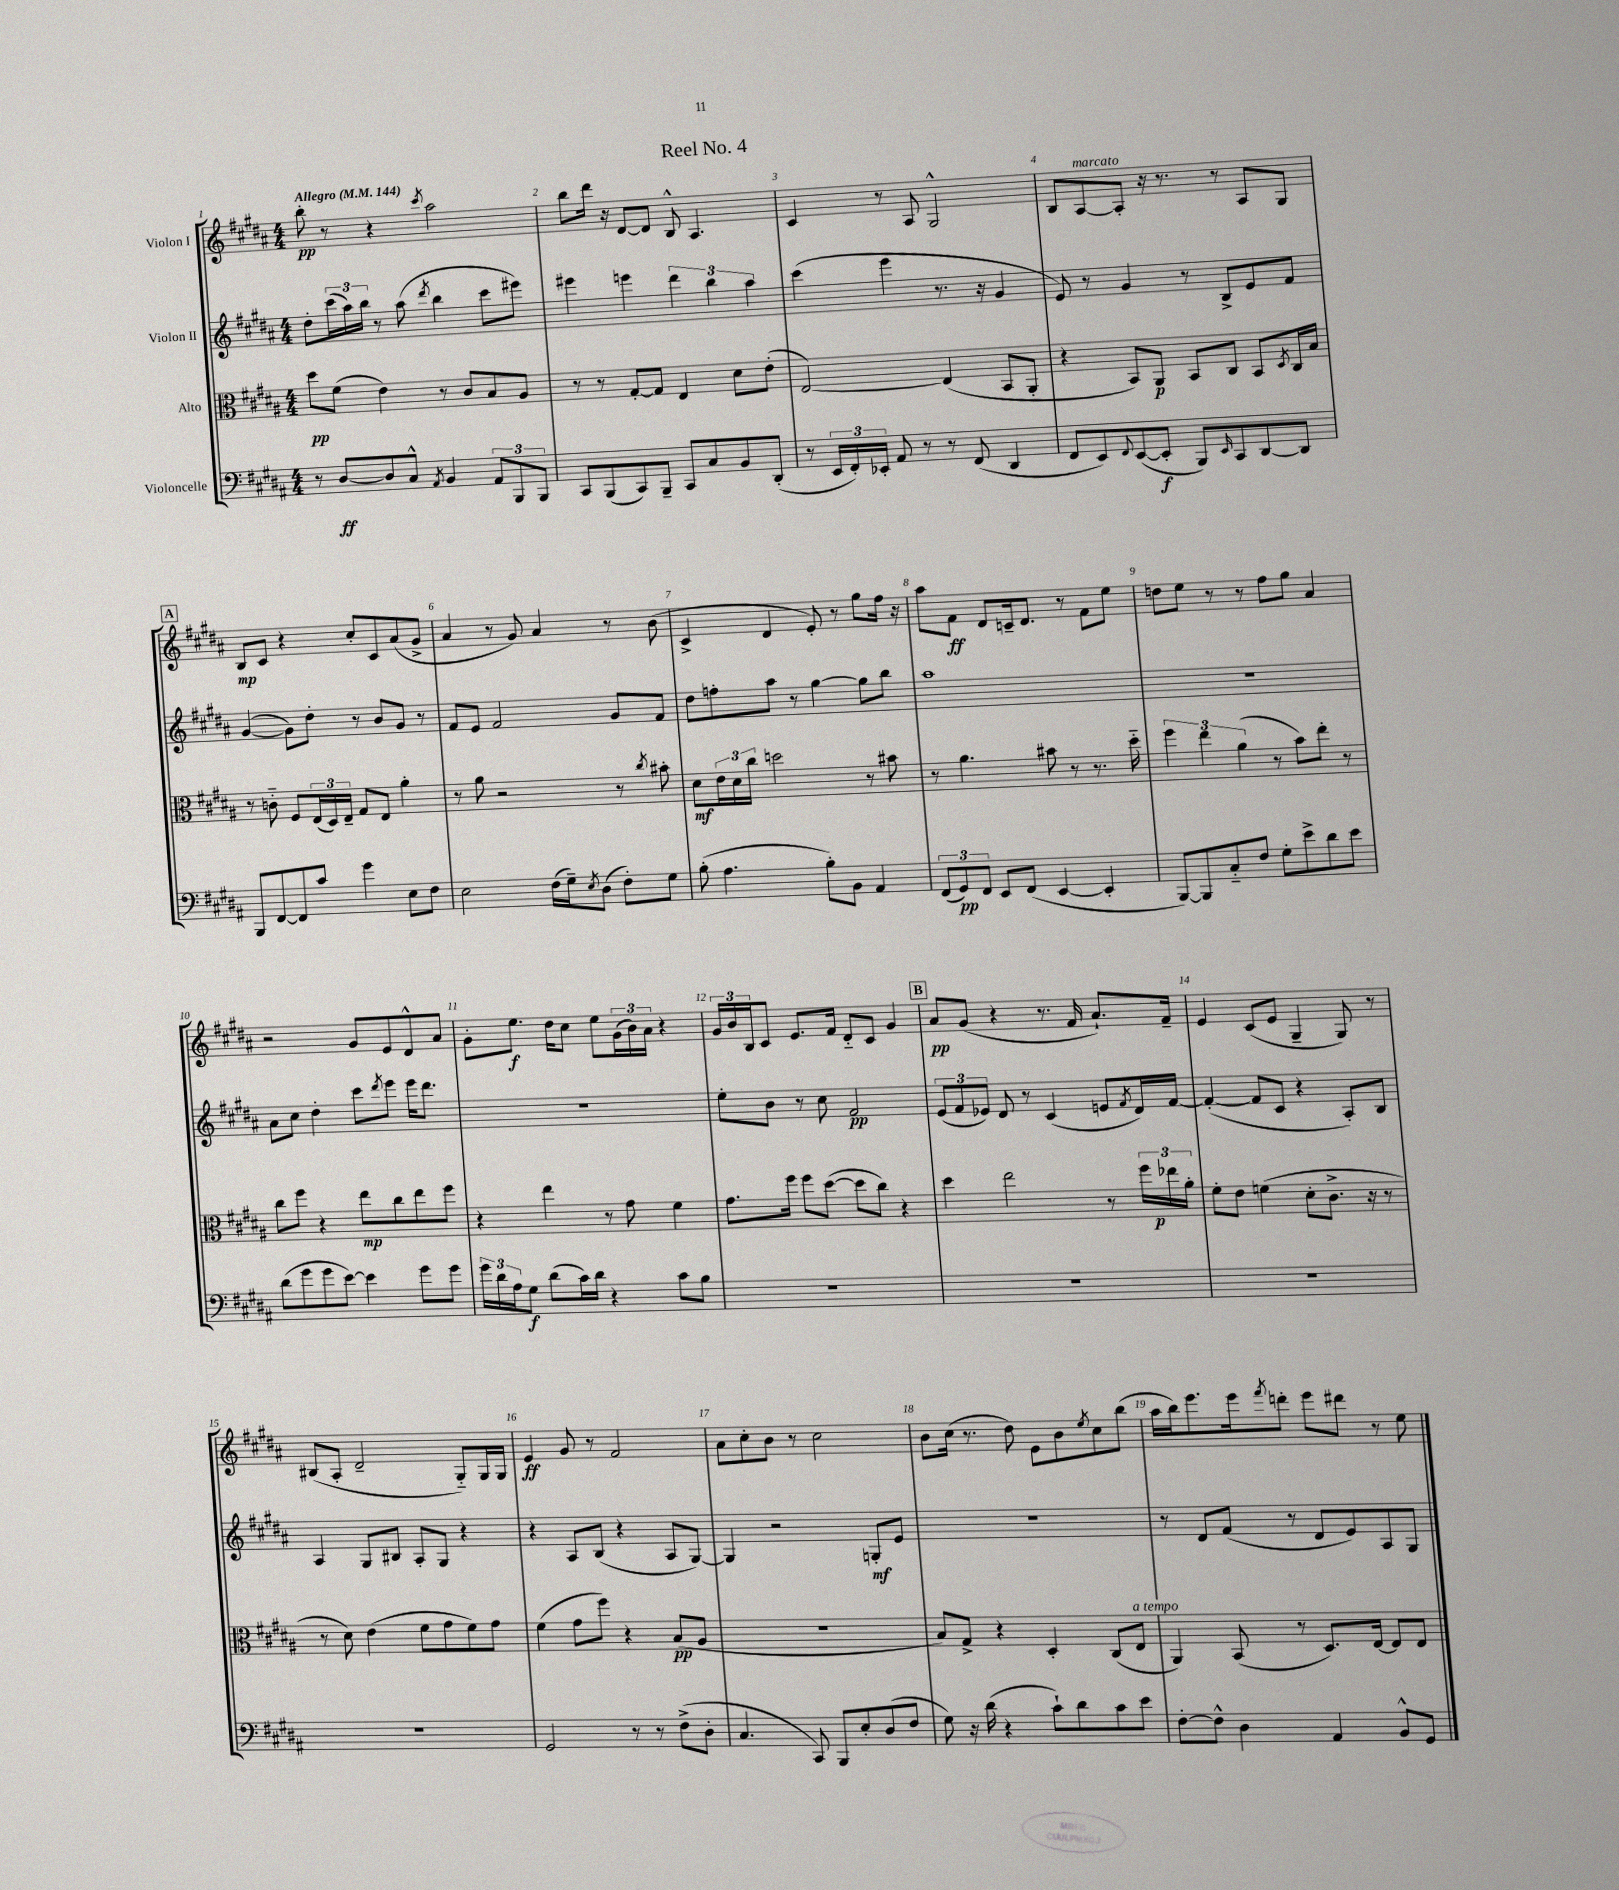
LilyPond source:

\header { title = "Reel No. 4" }
<<
\new StaffGroup <<
\new Staff = "s0" \with { instrumentName = "Violon I" } {
    \clef treble \key b \major \numericTimeSignature \time 4/4 \tempo "Allegro" 4 = 144
    b''8-.\pp r8 r4 \acciaccatura { cis'''8 } ais''2 |
    b''8 dis'''16 r16 dis'8~ dis'8 b8-^ ais4. |
    cis'4 r8 ais8 gis2-^ |
    b8 ais8~^\markup { \italic "marcato" } ais8-. r16 r8. r8 ais8 gis8 |
    \mark \markup { \box "A" } b8\mp cis'8 r4 cis''8-. cis'8 ais'8( gis'8-> |
    ais'4 r8 gis'8) ais'4 r8 b'8( |
    cis'4-> dis'4 e'8-.) r8 gis''8 fis''16 r16 |
    ais''8 fis'8\ff dis'8 c'16-- dis'8. r8 fis'8 e''8 |
    d''8 e''8 r8 r8 fis''8 gis''8 ais'4 |
    r2 gis'8 e'8 dis'8-^ ais'8 |
    gis'8-. e''8.\f dis''16 cis''8 e''8 \tuplet 3/2 { gis'16( b'16) ais'16 } r4 |
    \tuplet 3/2 { gis'16 b'16 b16 } cis'8 e'8. fis'16 dis'8-_ cis'8 gis'4 |
    \mark \markup { \box "B" } ais'8\pp gis'8( r4 r8. fis'16 ais'8.-!) fis'16-- |
    e'4 cis'8( e'8 gis4-- gis8) r8 |
    bis8( ais8-. dis'2-- gis8-_) gis16 gis16 |
    e'4\ff gis'8 r8 fis'2 |
    ais'8 cis''8-. b'8 r8 cis''2 |
    b'8 cis''16( r8. dis''8) e'8 b'8 \acciaccatura { e''8 } cis''8 b''8( |
    ais''16 b''16) e'''8. e'''16 \acciaccatura { fis'''8 } d'''8-. e'''8 dis'''8 r8 e''8 \bar "|." |
}
\new Staff = "s1" \with { instrumentName = "Violon II" } {
    \clef treble \key b \major \numericTimeSignature \time 4/4
    dis''8-. \tuplet 3/2 { cis'''16( ais''16) b''16 } r8 ais''8( \acciaccatura { dis'''8 } b''4 cis'''8 eis'''8) |
    eis'''4 e'''4 \tuplet 3/2 { dis'''4 b''4 ais''4 } |
    cis'''4( e'''4 r8. r16 gis'4 |
    e'8) r8 gis'4 r8 b8-> e'8 fis'8 |
    \mark \markup { \box "A" } gis'4~( gis'8) dis''8-. r8 b'8 gis'8 r8 |
    fis'8 e'8 fis'2 gis'8 fis'8 |
    dis''8 f''8-. ais''8 r8 gis''4~ gis''8 b''8 |
    ais''1 |
    R1 |
    ais'8 cis''8 dis''4-. cis'''8 \acciaccatura { dis'''8 } e'''8 e'''16 dis'''8. |
    R1 |
    e''8-. b'8 r8 cis''8 fis'2\pp |
    \mark \markup { \box "B" } \tuplet 3/2 { e'8( fis'8 ees'8) } dis'8 r8 cis'4( e'8 \acciaccatura { fis'8 } dis'16) fis'16~ |
    fis'4~-.( fis'8 cis'8 r4 ais8-.) b8 |
    ais4 gis8 bis8 ais8-. gis8 r4 |
    r4 ais8 b8( r4 ais8 gis8~) |
    gis4 r2 g8-.\mf e'8 |
    R1 |
    r8 dis'8 fis'8( r8 dis'8 e'8) ais8 gis8 \bar "|." |
}
\new Staff = "s2" \with { instrumentName = "Alto" } {
    \clef alto \key b \major \numericTimeSignature \time 4/4
    dis''8\pp fis'8( e'4) r8 cis'8 b8 ais8 |
    r8 r8 gis8~-. gis8 e4 dis'8 e'8-.( |
    e2~) e4( b,8 ais,8-. |
    r4 b,8) ais,8\p b,8 cis8 b,8 \acciaccatura { dis8 } cis16 b16 |
    \mark \markup { \box "A" } r8 c'8-_ fis8 \tuplet 3/2 { e16( dis16) e16-- } gis8 e8 ais'4-. |
    r8 ais'8 r2 r8 \acciaccatura { cis''8 } bis'8-. |
    dis'8\mf \tuplet 3/2 { e'16 dis'16 cis''16 } d''2 r8 bis'8 |
    r8 ais'4. bis'8 r8 r8. dis''16-_ |
    \tuplet 3/2 { fis''4 e''4 ais'4( } r8 b'8) e''8-. r8 |
    cis''8 fis''8 r4 e''8\mp cis''8 e''8 fis''8 |
    r4 e''4 r8 gis'8 fis'4 |
    gis'8. fis''16 fis''8 dis''8~( dis''8 cis''8) r4 |
    \mark \markup { \box "B" } dis''4 e''2 r8 \tuplet 3/2 { fis''16 ees''16\p ais'16-. } |
    fis'8-. e'8 f'4( dis'8-. cis'8.-> r16 r8 |
    r8 dis'8) e'4( fis'8 gis'8 fis'8) gis'8 |
    fis'4( gis'8 fis''8) r4 b8\pp( ais8 |
    R1 |
    b8) gis8-> r4 dis4-. cis8( e8^\markup { \italic "a tempo" } |
    ais,4) b,8( r8 dis8.) e16~ e8 e8 \bar "|." |
}
\new Staff = "s3" \with { instrumentName = "Violoncelle" } {
    \clef bass \key b \major \numericTimeSignature \time 4/4
    r8 dis8~\ff dis8 cis8-^ \acciaccatura { ais,8 } b,4 \tuplet 3/2 { ais,8 b,,8 b,,8 } |
    cis,8 b,,8( cis,8) b,,8-- cis,8 cis8 b,8 dis,8-.( |
    r8 \tuplet 3/2 { e,16 fis,16-.) ees,16-. } ais,8 r8 r8 fis,8( dis,4 |
    fis,8 e,8) \appoggiatura { fis,8 } e,8~( e,8-.\f b,,8) \grace { e,16 } cis,8 dis,8~ dis,8 |
    \mark \markup { \box "A" } b,,8 fis,8~ fis,8 cis'8 gis'4 e8 fis8 |
    e2 fis16( gis16--) \acciaccatura { e8 } dis8( fis8-.) gis8 |
    b8-.( ais4. b8-.) b,8 ais,4 |
    \tuplet 3/2 { fis,8( gis,8\pp) fis,8 } e,8 fis,8( e,4~ e,4-. |
    b,,8~) b,,8 cis8-_ fis8 gis8-. e'8-> dis'8 e'8 |
    dis'8( gis'8 gis'8 e'8~) e'4 gis'8 gis'8 |
    \tuplet 3/2 { gis'16 dis'16 ais16 } gis8\f dis'8( cis'16) dis'16 r4 cis'8 b8 |
    R1 |
    \mark \markup { \box "B" } R1 |
    R1 |
    R1 |
    gis,2 r8 r8 fis8->( dis8-. |
    cis4. cis,8) b,,8 e8-. dis8( fis8 |
    gis8) r16 dis'16( r4 cis'8-!) dis'8 cis'8 e'8 |
    fis8~-. fis8-^ dis4 ais,4 b,8-^ gis,8 \bar "|." |
}
>>
>>
\layout { \context { \Score \override BarNumber.break-visibility = ##(#f #t #t) barNumberVisibility = #all-bar-numbers-visible } }
